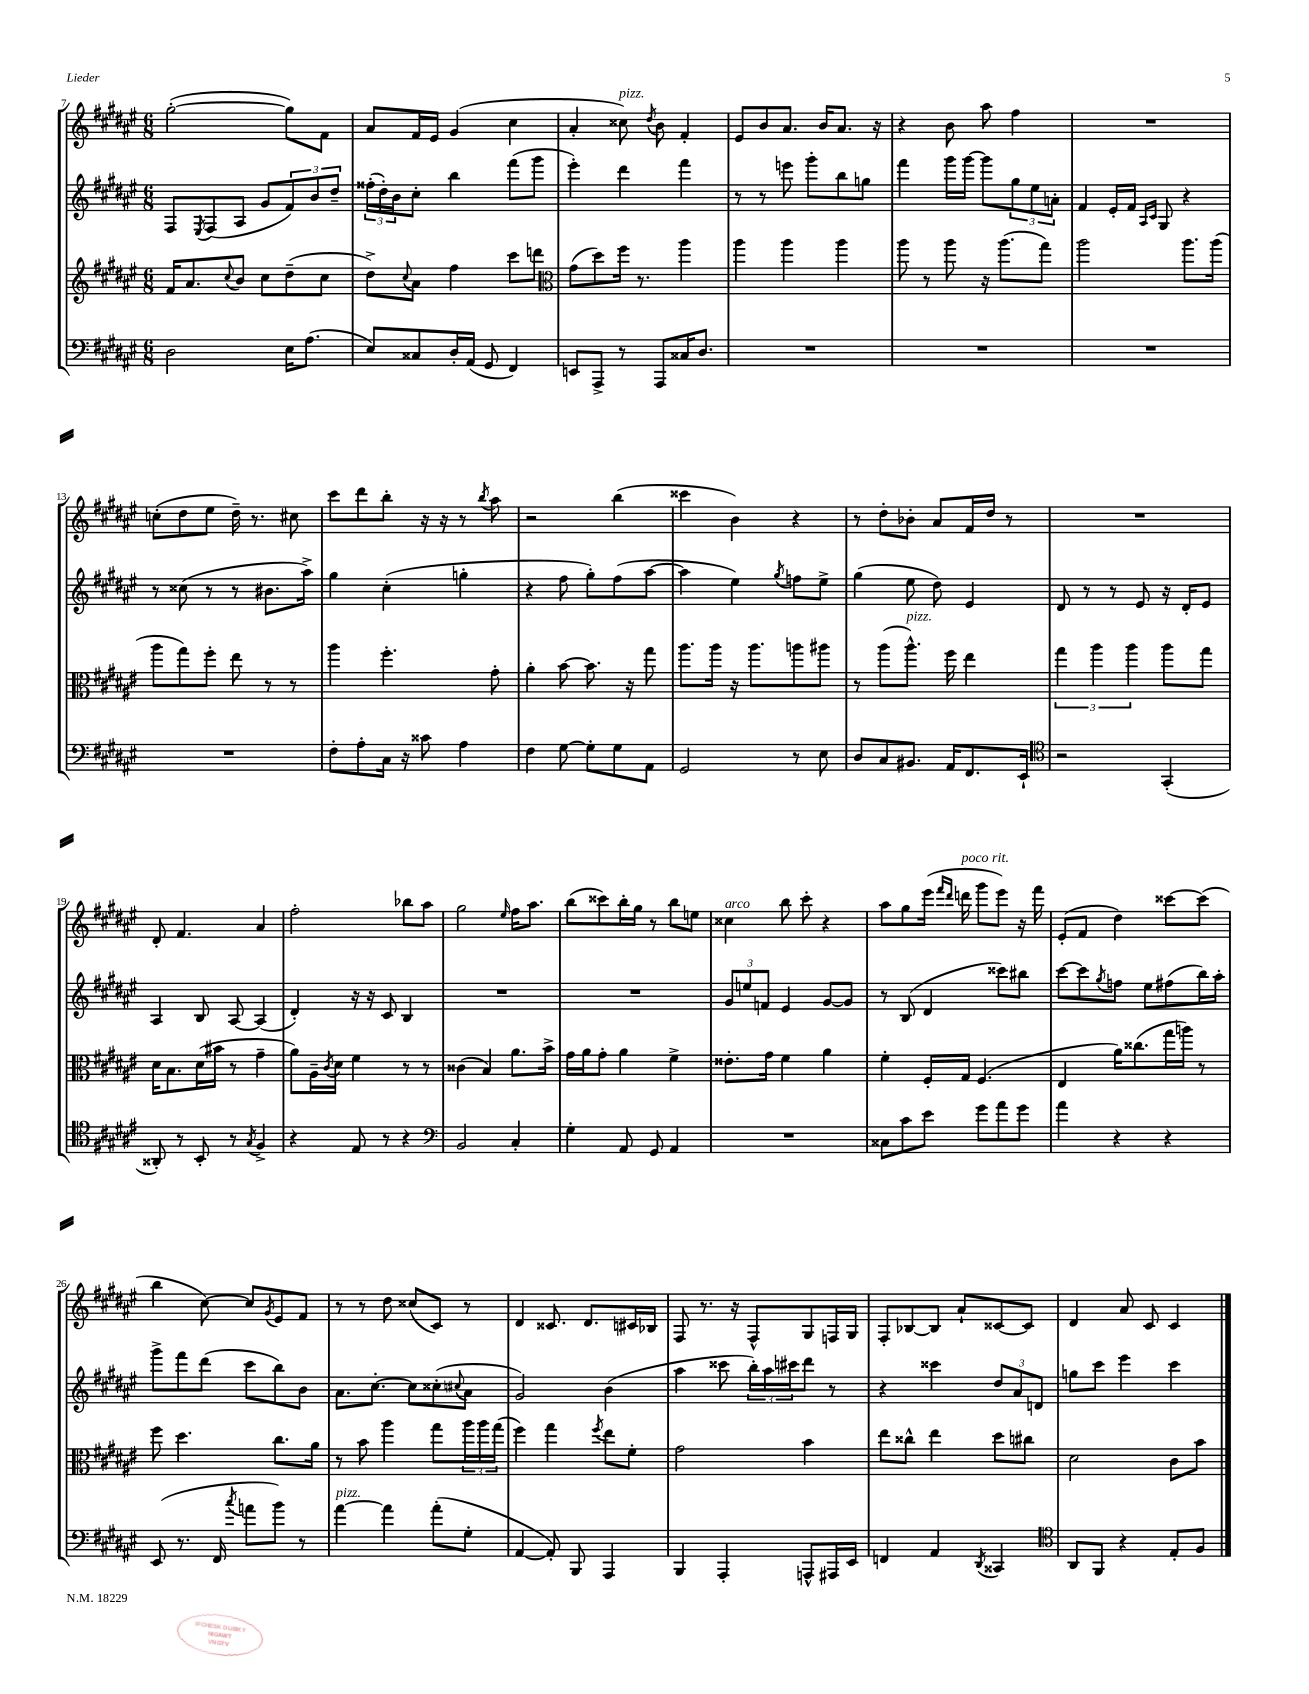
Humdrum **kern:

**kern	**kern	**kern	**kern
*staff4	*staff3	*staff2	*staff1
*clefF4	*clefG2	*clefG2	*clefG2
*k[f#c#g#d#a#e#]	*k[f#c#g#d#a#e#]	*k[f#c#g#d#a#e#]	*k[f#c#g#d#a#e#]
*M6/8	*M6/8	*M6/8	*M6/8
2D#	16f#	8F#	([2gg#'
.	8.a#	.	.
.	.	8qE#	.
.	.	(8F#	.
.	8qqcc#	.	.
.	8b	8A#	.
.	8cc#	8g#	.
16E#	(8dd#~	12f#)	8gg#])
(8.A#	.	.	.
.	.	12b	.
.	8cc#	.	8f#
.	.	12dd#~	.
=	=	=	=
8E#)	8dd#^)	(24ff##'	8a#
.	.	24dd#')	.
.	.	24b	.
.	8qqcc#	.	.
8C##	8a#	8cc#'	16f#
.	.	.	16e#
16D#'	4ff#	4bb	(4g#
(16AA#	.	.	.
8GG#	.	.	.
4FF#)	8ccc#	(8fff#	4cc#
.	8ddd	8ggg#	.
=	=	=	=
*	*clefC3	*	*
8EE	(8g#	4eee#')	4a#'
8AAA#^	8dd#)	.	.
8r	16ff#	4ddd#	8cc##)
.	8.r	.	.
.	.	.	8qdd#
8AAA#	.	.	8b
16C##	4aa#	4fff#	4f#'
8.D#	.	.	.
=	=	=	=
2.r	4aa#	8r	8e#
.	.	8r	8b
.	4aa#	8eee	8.a#
.	.	8ggg#'	.
.	.	.	16b
.	4aa#	8bb	8.a#
.	.	8gg	.
.	.	.	16r
=	=	=	=
2.r	8aa#	4fff#	4r
.	8r	.	.
.	8aa#	16ggg#	8b
.	.	[16ggg#	.
.	16r	8ggg#]	8aa#
.	(8.aa#	.	.
.	.	12gg#	4ff#
.	.	12ee#	.
.	8gg#)	.	.
.	.	12a'	.
=	=	=	=
2.r	2aa#	4f#	2.r
.	.	16e#'	.
.	.	16f#	.
.	.	16qqA#	.
.	.	16qqc#	.
.	.	8G#	.
.	8.aa#	4r	.
.	(16aa#	.	.
=	=	=	=
2.r	8aa#	8r	(8cc'
.	8gg#)	(8cc##	8dd#
.	8ff#'	8r	8ee#
.	8ee#	8r	16dd#~)
.	.	.	8.r
.	8r	8.b#	.
.	8r	.	8cc#
.	.	16aa#^)	.
=	=	=	=
8F#'	4aa#	4gg#	8ccc#
8A#'	.	.	8ddd#
16C#	4.ff#'	(4cc#'	8bb'
16r	.	.	.
8c##	.	.	16r
.	.	.	16r
4A#	.	4gg'	8r
.	.	.	8qbb
.	8g#'	.	8aa#
=	=	=	=
4F#	4a#'	4r	2r
[8G#	[8b	8ff#	.
8G#']	8.b]	8gg#')	.
8G#	.	(8ff#	(4bb
.	16r	.	.
8AA#	8gg#	[8aa#	.
=	=	=	=
2GG#	8.aa#	4aa#]	4ccc##
.	16aa#	.	.
.	16r	4ee#)	4b)
.	8.aa#	.	.
.	.	8qgg#	.
8r	8aa	8ff	4r
8E#	8aa#	8ee#^	.
=	=	=	=
8D#	8r	(4gg#	8r
8C#	(8aa#	.	8dd#'
8.BB#	8.aa#^^)	8ee#	8b-'
.	.	8dd#)	8a#
16AA#	16ff#	.	.
8.FF#	4ee#	4e#	16f#
.	.	.	16dd#
.	.	.	8r
16EE#`	.	.	.
=	=	=	=
*clefC4	*	*	*
2r	6gg#	8d#	2.r
.	.	8r	.
.	6aa#	.	.
.	.	8r	.
.	6aa#	.	.
.	.	8e#	.
(4GG#'	8aa#	16r	.
.	.	16d#'	.
.	8gg#	8e#	.
=	=	=	=
8AA##')	16d#	4A#	8d#'
.	8.B	.	.
8r	.	.	4.f#
8BB'	(16d#	8B	.
.	16b#	.	.
8r	8r	[8A#	.
8qG#	.	.	.
4F#^	4g#~	(4A#]	4a#
=	=	=	=
4r	8a#)	4d#')	2ff#'
.	16A#~	.	.
.	8qc#	.	.
.	16d#	.	.
8E#	4f#	16r	.
.	.	16r	.
8r	.	8c#	.
4r	8r	4B	8bb-
.	8r	.	8aa#
=	=	=	=
*clefF4	*	*	*
2BB	(4c##	2.r	2gg#
.	4B)	.	.
.	.	.	16qqee#
4C#'	8.a#	.	16ff#
.	.	.	8.aa#
.	16b^	.	.
=	=	=	=
4G#'	16g#	2.r	(8bb
.	16a#	.	.
.	8g#'	.	8ccc##)
8AA#	4a#	.	16bb'
.	.	.	16gg#
8GG#	.	.	8r
4AA#	4f#^	.	8bb
.	.	.	8ee
=	=	=	=
2.r	8.e##'	12g#	4cc##
.	.	12ee	.
.	.	12f	.
.	16g#	.	.
.	4f#	4e#	8bb
.	.	.	8ccc#'
.	4a#	[8g#	4r
.	.	8g#]	.
=	=	=	=
8C##	4f#'	8r	8aa#
8c#	.	(8B	8gg#
8e#	16F#'	4d#	(16eee#
.	.	.	16qqfff#
.	.	.	16qqddd#
.	16G#	.	16ddd
8g#	(4.F#	.	8ggg#
8a#	.	8ccc##)	8eee#)
8g#	.	8bb#	16r
.	.	.	16fff#
=	=	=	=
4a#	4E#	[8ccc#	(8e#'
.	.	8ccc#]	8f#
.	.	8qgg#	.
4r	16a#)	8ff	4dd#)
.	(8.cc##	.	.
.	.	8ee#	.
4r	16gg#	(8ff#	[8ccc##
.	16aa)	.	.
.	8r	16bb)	(8ccc##]
.	.	16aa#'	.
=	=	=	=
(8EE#	8ff#	8ggg#^	4bb
8.r	4.dd#	8fff#	.
.	.	(8ddd#	[8cc#)
16FF#	.	.	.
8qcc#	.	.	.
8a	.	8ccc#	8cc#]
.	.	.	8qg#
8b)	8.cc#	8bb)	8e#
8r	.	8b	8f#
.	16a#	.	.
=	=	=	=
[4a#	8r	8.a#	8r
.	8b	.	8r
.	.	[8.cc#'	.
4a#]	4aa#	.	8dd#
.	.	8cc#]	(8cc##
(8a#'	8gg#	(8cc##'	8c#)
.	.	8qqcc#	.
8G#'	24aa#	8a#	8r
.	24aa#	.	.
.	(24gg#	.	.
=	=	=	=
[4AA#	4ff#)	2g#)	4d#
8AA#'])	4gg#	.	8.c##
8BBB	.	.	.
.	.	.	8.d#
.	8qff#	.	.
4AAA#	8ee#	(4b	.
.	8f#'	.	16c#
.	.	.	16B-
=	=	=	=
4BBB	2g#	4aa#	8F#
.	.	.	8.r
4AAA#'	.	8ccc##	.
.	.	.	16r
.	.	24bb')	8F#^^
.	.	24aa#	.
.	.	24ccc#	.
8AAA^^	4b	8ddd#	8G#
16AAA#	.	8r	16F
16EE#	.	.	16G#
=	=	=	=
4FF	8ee#	4r	8F#'
.	8cc##^^	.	[8B-
4AA#	4ee#	4ccc##	8B-]
.	.	.	8a#`
8qDD#	.	.	.
4CC##	8dd#	12dd#	[8c##
.	.	12a#	.
.	8cc#	.	8c##]
.	.	12d	.
=	=	=	=
*clefC4	*	*	*
8AA#	2d#	8gg	4d#
8FF#	.	8ccc#	.
4r	.	4eee#	8a#
.	.	.	8c#
8E#'	8c#	4ccc#	4c#
8F#	8b	.	.
==	==	==	==
*-	*-	*-	*-
